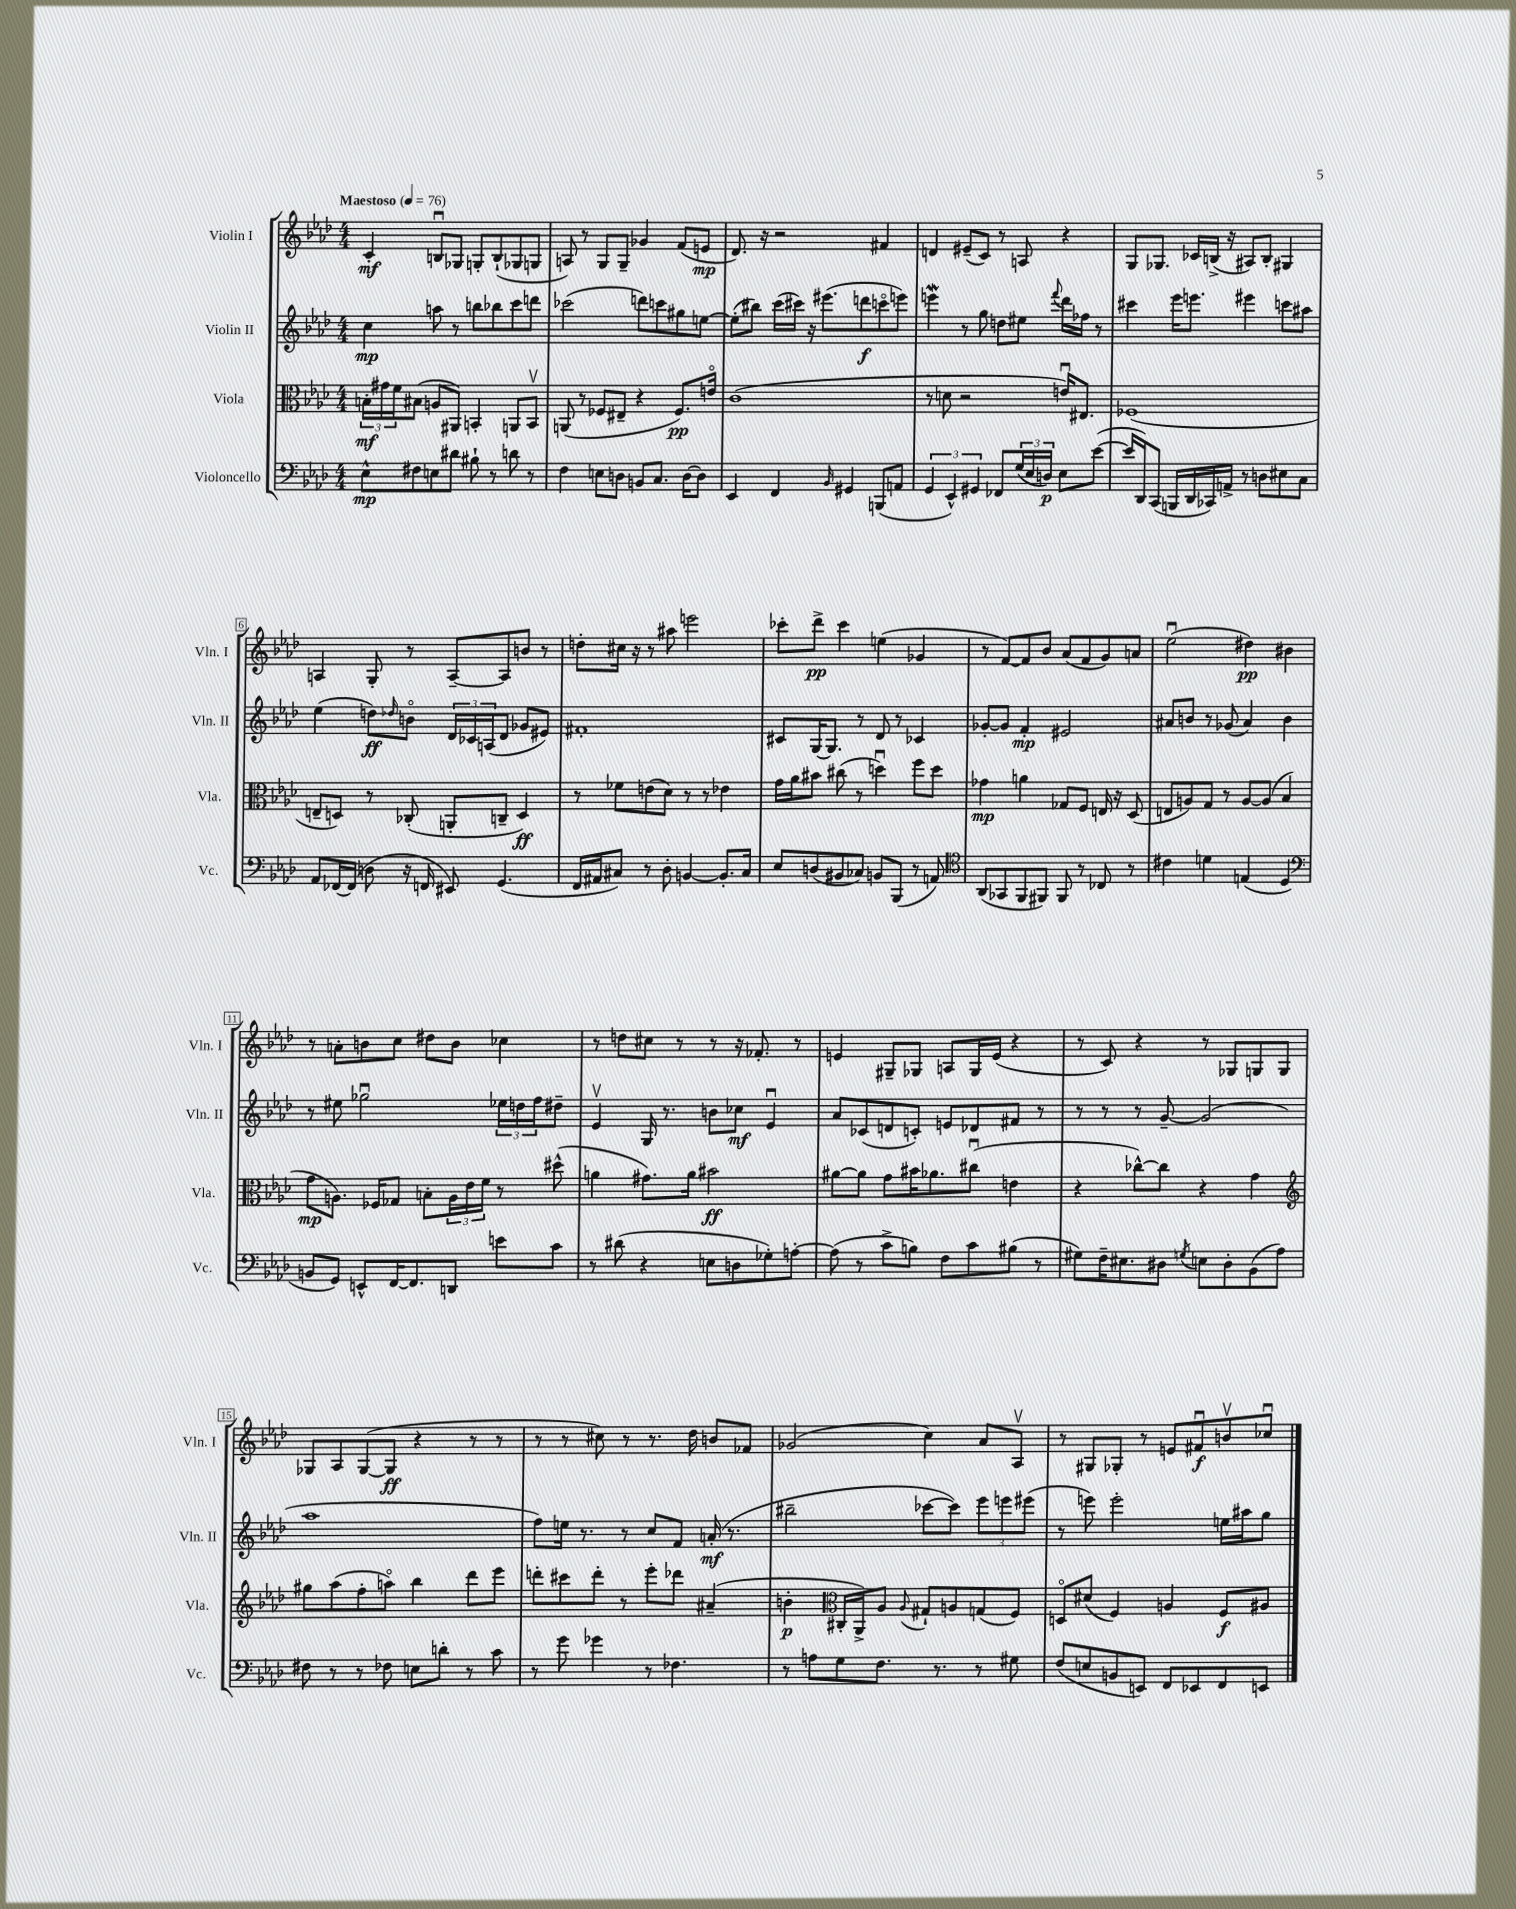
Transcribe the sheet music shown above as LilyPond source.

<<
\new StaffGroup <<
\new Staff = "s0" \with { instrumentName = "Violin I" shortInstrumentName = "Vln. I" } {
    \clef treble \key aes \major \numericTimeSignature \time 4/4 \tempo "Maestoso" 4 = 76
    c'4-.\mf b8\downbow ges8 g8-. b8-!( ges8 g8 |
    a8) r8 g8 g8-- ges'4 f'8( e'8\mp |
    des'8.) r16 r2 fis'4 |
    d'4 eis'8--( c'8) r8 a8 r4 |
    g8 ges8. ces'16 b16->( r16 ais8) b8-. gis4 |
    a4 g8-. r8 a8~-- a8 b'8 r8 |
    d''8-. cis''16 r16 r8 ais''8 e'''2 |
    ces'''8-. des'''8->\pp ces'''4 e''4( ges'4 |
    r8 f'8~) f'8 bes'8 aes'8( f'8 g'8) a'8 |
    ees''2\downbow( dis''4\pp) bis'4 |
    r8 a'8-. b'8 c''8 dis''8 b'8 ces''4 |
    r8 d''8 cis''8 r8 r8 r16 fes'8.-. r8 |
    e'4 gis8-- ges8 a8 ges16 e'16( r4 |
    r8 c'8) r4 r8 ges8 g8 g8 |
    ges8 aes8 ges8~( ges8\ff r4 r8 r8 |
    r8 r8 cis''8) r8 r8. des''16 b'8 fes'8 |
    ges'2( c''4) aes'8 aes8\upbow |
    r8 gis8 ges8-. r8 e'8 fis'8\downbow\f b'8\upbow ces''8\downbow \bar "|." |
}
\new Staff = "s1" \with { instrumentName = "Violin II" shortInstrumentName = "Vln. II" } {
    \clef treble \key aes \major \numericTimeSignature \time 4/4
    c''4\mp a''8 r8 b''8 bes''8 c'''8 d'''8 |
    ces'''2( d'''8) c'''8 gis''8 e''8~ |
    e''8-.( bis''8) c'''16( cis'''16) r16 eis'''8.( d'''8\f c'''8\flageolet e'''8) |
    e'''4\mordent r8 g''8 d''8 eis''8 \appoggiatura { f'''8 } des'''16 fes''16 r8 |
    cis'''4 ees'''16 e'''8. eis'''4 c'''8 ais''8 |
    ees''4( d''8\ff) \grace { des''16 } b'8\flageolet \tuplet 3/2 { des'16 ces'16 a16( } des'8 ges'8 eis'8) |
    fis'1-. |
    cis'8 g16~ g8. r8 des'8 r8 ces'4 |
    ges'8~-. ges'8 f'4-.\mp eis'2 |
    ais'8 b'8 r8 ges'8( ais'4) b'4 |
    r8 eis''8 ges''2\downbow \tuplet 3/2 { ees''16 d''16 f''16 } dis''8-- |
    ees'4\upbow g16 r8. b'8 ces''8\mf ees'4\downbow |
    aes'8 ces'8( d'8 c'8-.) e'8 des'8 fis'8 r8 |
    r8 r8 r8 g'8~-- g'2( |
    aes''1 |
    f''8) e''16 r8. r8 c''8 f'8 a'16-.\mf( r8. |
    bis''2-- ces'''8~ ces'''8) \tuplet 3/2 { ees'''8 e'''8 eis'''8( } |
    r8 e'''8) e'''2-. e''16 ais''16 g''8 \bar "|." |
}
\new Staff = "s2" \with { instrumentName = "Viola" shortInstrumentName = "Vla." } {
    \clef alto \key aes \major \numericTimeSignature \time 4/4
    \tuplet 3/2 { b16-.\mf gis'16 f'16 } bis8( a8 ais,8) b,4-. a,8 b,8\upbow |
    a,8( r8 fes8 eis8-- r4 fes8.\pp) e'16\flageolet |
    c'1( |
    r8 d'8 r2 e'16\downbow) eis8. |
    fes1( |
    e8-- d8) r8 ces8-.( a,8-. c8-- d4\ff) |
    r8 fes'8 e'8( des'8) r8 r8 ees'4 |
    g'16 aes'16 bis'8 cis''8( r8 d''4\downbow) f''8 d''8 |
    ges'4\mp a'4 ges8 f8 e16 r16 des8( |
    e8 a8) g8 r8 a8~ a8( bes4 |
    g'8\mp a8.) fes16 ges8 b8-. \tuplet 3/2 { a16 ees'16 f'16 } r8 dis''8-^( |
    a'4 gis'8.) a'16 bis'2\ff |
    ais'8~ ais'8 g'8 bis'16 aes'8. cis''8\downbow( e'4 |
    r4 ces''8~-^) ces''8 r4 g'4 |
    \clef treble gis''8 aes''8( f''8-. a''8\flageolet) bes''4 des'''8 ees'''8 |
    d'''8-. cis'''8 d'''8-. r8 ees'''8-. des'''8 ais'4--( |
    b'4-.\p \clef alto cis16-. aes,16->) aes8 \appoggiatura { aes8 } gis8-! a8 g8( f8) |
    d8\flageolet dis'8( f4) a4 f8\f ais8 \bar "|." |
}
\new Staff = "s3" \with { instrumentName = "Violoncello" shortInstrumentName = "Vc." } {
    \clef bass \key aes \major \numericTimeSignature \time 4/4
    ees8-^\mp fis8 e8 dis'8 bis8-! r8 d'8 r8 |
    f4 e8 d8 b,8 c8. d16~ d8 |
    ees,4 f,4 \grace { bes,16 } gis,4 b,,8( a,8 |
    \tuplet 3/2 { g,4 ees,4-^) gis,4 } fes,8 \tuplet 3/2 { g16( ees16 d16\p) } ees8 ees'8~( |
    ees'16 des,16) c,8( b,,16 des,16 ces,16) a,16-> r8 d8 eis8 c8 |
    aes,8 fes,16~ fes,16( d8 r16 f,16 eis,8) g,4.( |
    f,16 ais,16 cis8) r8 des8-. b,4~ b,8.-. cis16 |
    ees8 d8( bis,8 ces8) b,8 bes,,8( r8 a,8) |
    \clef tenor aes,8( ges,8 f,8 fis,8) fis,8 r8 ces8 r8 |
    cis'4 d'4 e4( des4 |
    \clef bass b,8 g,8) e,8-^ f,16~ f,8. d,8 e'8 c'8 |
    r8 dis'8( r4 e8 d8 ges8-.) a8~-. |
    a8( r8 c'8-> b8) f8 c'8 bis8( r8 |
    gis8) f16-- eis8. dis8 \acciaccatura { g8 } e8 dis8-. bes,8( aes8) |
    fis8 r8 r8 fes8 e8 d'8-. r8 c'8 |
    r8 g'8 ges'4 r8 fes4. |
    r8 a8 g8 f8. r8. r8 gis8 |
    f8( e8 b,8 e,8) f,8 ees,8 f,8 e,8 \bar "|." |
}
>>
>>
\layout { \context { \Score \override BarNumber.stencil = #(make-stencil-boxer 0.1 0.3 ly:text-interface::print) } }
